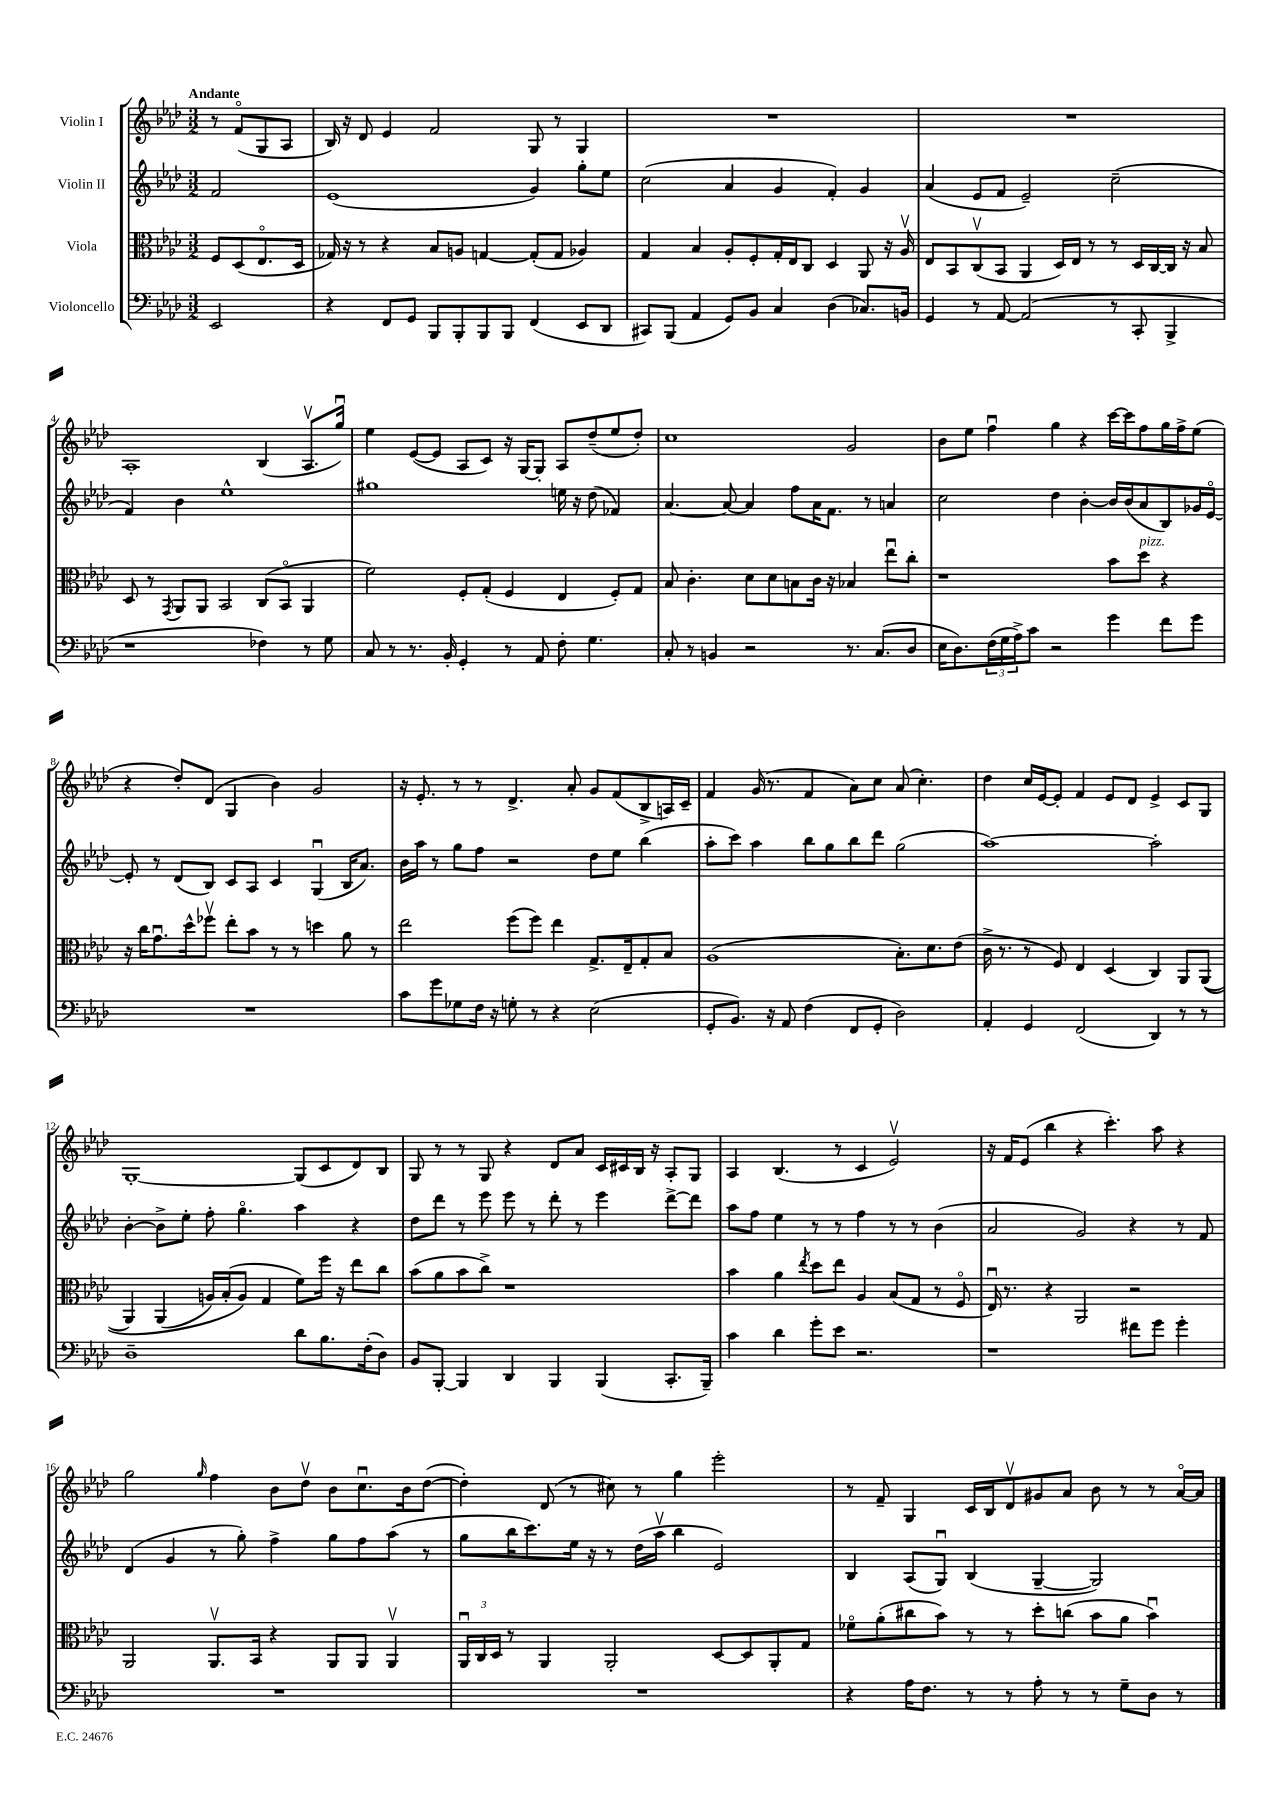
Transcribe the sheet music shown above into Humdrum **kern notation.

**kern	**kern	**kern	**kern
*staff4	*staff3	*staff2	*staff1
*clefF4	*clefC3	*clefG2	*clefG2
*k[b-e-a-d-]	*k[b-e-a-d-]	*k[b-e-a-d-]	*k[b-e-a-d-]
*M3/2	*M3/2	*M3/2	*M3/2
2EE-/	8F/L	2f/	8r
.	(8D-/	.	(8fo/L
.	8.E-o/	.	8G/
.	.	.	8A-/J
.	16D-/Jk	.	.
=	=	=	=
4r	16G-/)	(1e-	16B-/)
.	16r	.	16r
.	8r	.	8d-/
8FF/L	4r	.	4e-/
8GG/J	.	.	.
8BBB-/L	8B-/L	.	2f/
8BBB-'/	8A/J	.	.
8BBB-/	[4G/	.	.
8BBB-/J	.	.	.
(4FF/	(8G'/]L	4g/)	8G/
.	8G/J	.	8r
8EE-/L	4A-/)	8gg'\L	4G/
8DD-/J	.	8ee-\J	.
=	=	=	=
8CC#/L)	4G/	(2cc\	1.r
(8BBB-/J	.	.	.
4AA-/	4B-/	.	.
8GG/L)	8A-'/L	4a-/	.
8BB-/J	8F'/	.	.
4C/	16G'/L	4g/	.
.	16E-/J	.	.
.	8C/J	.	.
(4D-\	4D-/	4f'/)	.
8.C-/L)	8AA-/	4g/	.
.	16r	.	.
16BB/Jk	16A-v/	.	.
=	=	=	=
4GG/	8E-/L	(4a-/	1.r
.	8BB-/	.	.
8r	(8Cv/	8e-/L	.
[8AA-/	8BB-/J	8f/J	.
(2AA-/]	4AA-/	2e-~/)	.
.	16D-/LL)	.	.
.	16E-/JJ	.	.
.	8r	.	.
8r	8r	(2cc~\	.
8CC'/	16D-/LL	.	.
.	[16C/	.	.
4BBB-^/	16C/]JJ	.	.
.	16r	.	.
.	8B-/	.	.
=	=	=	=
1r	8D-/	4f/)	1A-'
.	8r	.	.
.	8qGG/	.	.
.	8AA-/L	4b-\	.
.	8AA-/J	.	.
.	2BB-/	1ee-^^	.
4F-\)	(8C/L	.	(4B-/
.	8BB-o/J	.	.
8r	4AA-/	.	8.A-v/L
8G\	.	.	.
.	.	.	16ggu/Jk)
=	=	=	=
8C/	2f\)	1gg#	4ee-\
8r	.	.	.
8.r	.	.	([8e-/L
.	.	.	8e-/]J
16BB-'/	.	.	.
4GG'/	8F'/L	.	8A-/L
.	(8G'/J	.	8c/J)
8r	4F/	.	16r
.	.	.	[16G/LK
8AA-/	.	.	8G'/]J
8F'\	4E-/	16ee\	8A-/L
.	.	16r	.
4.G\	.	(8dd-\	(8dd-~/
.	8F'/L)	4f-/)	8ee-/
.	8G/J	.	8dd-'/J)
=	=	=	=
8C'/	8B-/	[4.a-/	1cc
8r	4.c'\	.	.
4BB/	.	.	.
.	.	8a-/_	.
2r	8d-\L	4a-/]	.
.	8d-\	.	.
.	8B\	8ff\L	.
.	16c\Jk	16a-\K	.
.	16r	8.f\J	.
8.r	4B-/	.	2g/
.	.	8r	.
(8.C/L	.	.	.
.	8ee-u\L	4a/	.
8D-/J	8cc'\J	.	.
=	=	=	=
16E-\LK	1r	2cc\	8b-\L
8.D-\)	.	.	.
.	.	.	8ee-\J
(24F\L	.	.	4ffu\
24G\	.	.	.
24A-^\J)	.	.	.
8c\J	.	.	.
2r	.	4dd-\	4gg\
.	.	[4b-'\	4r
4g\	8b-\L	16b-/]LL	[16ccc\LL
.	.	(16b-/J	16ccc\]J
.	8dd-\J	8a-/	8ff\
8f\L	4r	8B-/)	16gg\L
.	.	.	16ff^\J
8g\J	.	16g-/L	(8ee-\J
.	.	[16e-o/JJ	.
=	=	=	=
1.r	16r	8e-'/]	4r
.	16cc\LK	.	.
.	8.gu\	8r	.
.	.	(8d-/L	8dd-'/L)
.	16dd-^^\k	.	.
.	8ff-v\J	8B-/J)	(8d-/J
.	8ee-'\L	8c/L	4G/
.	8b-\J	8A-/J	.
.	8r	4c/	4b-\)
.	8r	.	.
.	4dd\	(4Gu/	2g/
.	8a-\	16B-/LK	.
.	.	8.a-/J)	.
.	8r	.	.
=	=	=	=
8c\L	2ee-\	16b-\LL	16r
.	.	16aa-\JJ	8.e-'/
8g\	.	8r	.
8G-\	.	8gg\L	8r
16F\Jk	.	8ff\J	8r
16r	.	.	.
8G'\	(8ff\L	2r	4.d-^/
8r	8ff\J)	.	.
4r	4ee-\	.	.
.	.	.	8a-'/
(2E-\	8.G^/L	8dd-\L	8g/L
.	.	8ee-\J	(8f/
.	16E-~/k	.	.
.	8G'/	(4bb-\	8B-^/
.	8B-/J	.	16A/L)
.	.	.	16c~/JJ
=	=	=	=
8GG'/L	(1A-	8aa-'\L	4f/
8.BB-/J)	.	8ccc\J)	.
.	.	4aa-\	(16g/
16r	.	.	8.r
8AA-/	.	.	.
(4F\	.	8bb-\L	4f/
.	.	8gg\	.
8FF/L	.	8bb-\	8a-\L)
8GG'/J	.	8ddd-\J	8cc\J
2D-\)	8.B-'\L)	(2gg\	(8a-/
.	.	.	4.cc'\)
.	8.d-\	.	.
.	(8e-\J	.	.
=	=	=	=
4AA-'/	16c^\	[1aa-)	4dd-\
.	8.r	.	.
4GG/	8r	.	16cc/LL
.	.	.	[16e-/J
.	8F/)	.	8e-'/]J
(2FF/	4E-/	.	4f/
.	(4D-/	.	8e-/L
.	.	.	8d-/J
4DD-/)	4C/)	2aa-'\]	4e-^/
8r	8AA-/L	.	8c/L
8r	&((8AA-/J	.	8G/J
=	=	=	=
1D-~	4AA-/)	[4b-'\	[1G'
.	(4AA-/	8b-^\]L	.
.	.	8ee-'\J	.
.	16A/LL)	8ff'\	.
.	(16B-'/J	.	.
.	8A/J&)	4.ggo\	.
.	4G/	.	.
8d-\L	8f\L)	4aa-\	(8G/]L
8.B-\	16ff\Jk	.	8c/
.	16r	.	.
.	8ee-\L	4r	8d-/)
(16F'\k	.	.	.
8D-\J)	8cc\J	.	8B-/J
=	=	=	=
8BB-/L	(8b-\L	8dd-\L	8G/
[8BBB-'/J	8a-\	8ddd-\J	8r
4BBB-/]	8b-\	8r	8r
.	8cc^\J)	8eee-\	8G/
4DD-/	1r	8eee-\	4r
.	.	8r	.
4BBB-/	.	8ddd-'\	8d-/L
.	.	8r	8a-/J
(4BBB-/	.	4eee-\	16c/LL
.	.	.	16c#/
.	.	.	16B-/JJ
.	.	.	16r
8.CC'/L	.	[8ddd-^\L	8A-'/L
.	.	8ddd-\]J	8G/J
16BBB-~/Jk)	.	.	.
=	=	=	=
4c\	4b-\	8aa-\L	4A-/
.	.	8ff\J	.
4d-\	4a-\	4ee-\	(4.B-/
.	8qee-/	.	.
8g'\L	8dd-\L	8r	.
8e-\J	8ee-\J	8r	8r
2.r	4A-/	4ff\	4c/
.	(8B-/L	8r	2e-v/)
.	8G/J	8r	.
.	8r	(4b-\	.
.	8Fo/	.	.
=	=	=	=
1r	16E-u/)	2a-/	16r
.	8.r	.	16f/LK
.	.	.	(8e-/J
.	4r	.	4bb-\
.	2AA-/	2g/)	4r
.	.	.	4.ccc'\)
8f#\L	2r	4r	.
8g\J	.	.	8aa-\
4g'\	.	8r	4r
.	.	8f/	.
=	=	=	=
1.r	2AA-/	(4d-/	2gg\
.	.	4g/	.
.	.	.	16qqgg/
.	8.AA-v/L	8r	4ff\
.	.	8gg'\)	.
.	16BB-/Jk	.	.
.	4r	4ff^\	8b-\L
.	.	.	8dd-v\J
.	8AA-/L	8gg\L	8b-\L
.	8AA-/J	8ff\	8.ccu\
.	4AA-v/	(8aa-\J	.
.	.	.	16b-\k
.	.	8r	([8dd-\J
=	=	=	=
1.r	24AA-u/LL	8gg\L	4dd-'\])
.	24C/	.	.
.	24D-/JJ	.	.
.	8r	16bb-\K	.
.	.	8.ccc\)	.
.	4AA-/	.	(8d-/
.	.	16ee-\Jk	8r
.	.	16r	.
.	2AA-'/	8r	8cc#\)
.	.	(16dd-\LL	8r
.	.	16aa-v\JJ	.
.	.	4bb-\	4gg\
.	[8D-/L	2e-/)	2eee-'\
.	8D-/]	.	.
.	8AA-'/	.	.
.	8G/J	.	.
=	=	=	=
4r	8f-o\L	4B-/	8r
.	(8a-'\	.	8f~/
16A-\LK	8cc#\	(8A-/L	4G/
8.F\J	.	.	.
.	8b-\J)	8Gu/J)	.
8r	8r	(4B-/	16c/LL
.	.	.	16B-/J
8r	8r	.	8d-v/
8A-'\	8dd-'\L	[4G~/	8g#/
8r	(8cc\J	.	8a-/J
8r	8b-\L	2G/])	8b-\
8G~\L	8a-\J	.	8r
8D-\J	4b-u\)	.	8r
8r	.	.	[16a-o/LL
.	.	.	16a-/]JJ
==	==	==	==
*-	*-	*-	*-
